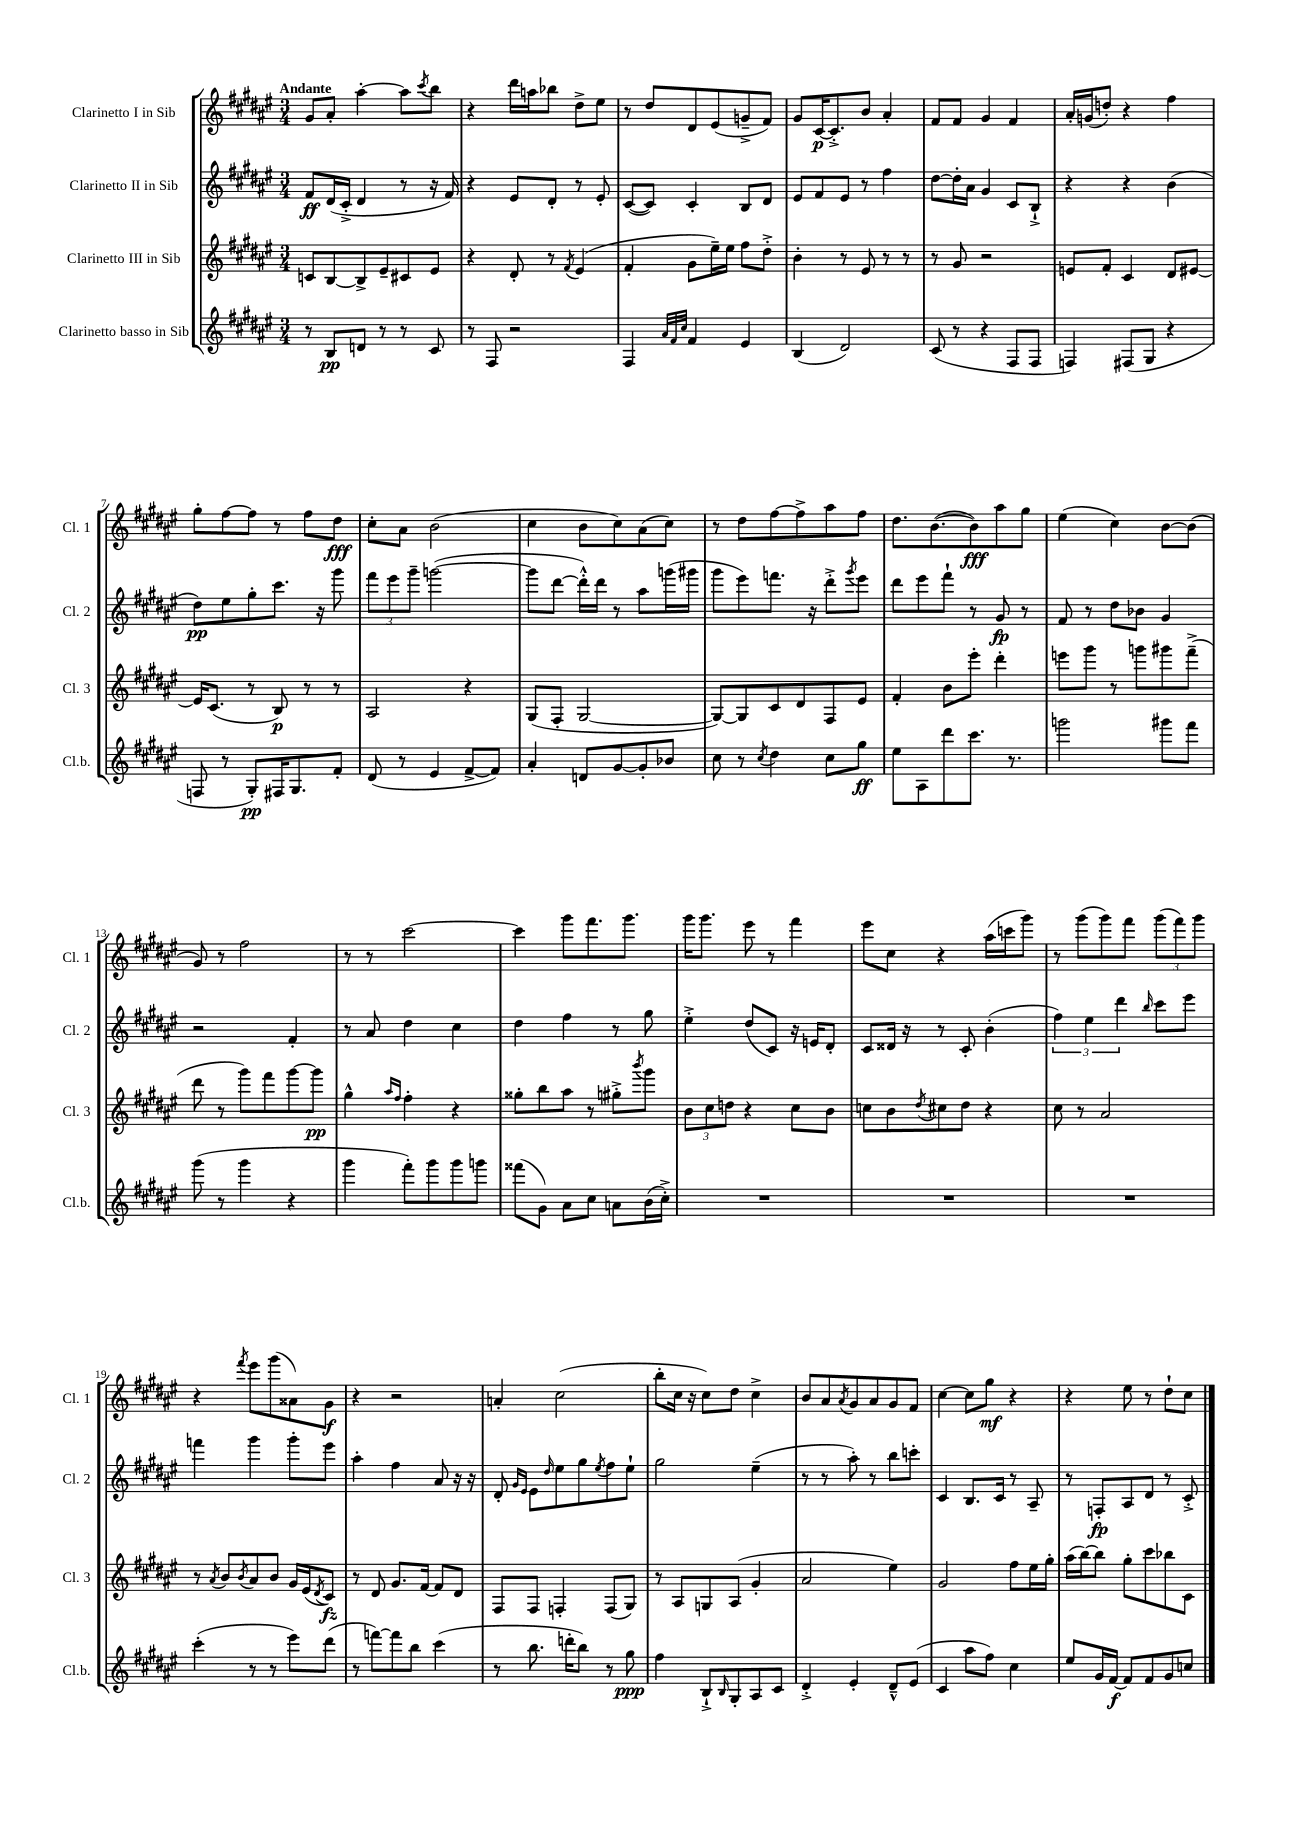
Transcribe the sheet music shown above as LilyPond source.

<<
\new StaffGroup <<
\new Staff = "s0" \with { instrumentName = "Clarinetto I in Sib" shortInstrumentName = "Cl. 1" } {
    \clef treble \key fis \major \numericTimeSignature \time 3/4 \tempo "Andante"
    gis'8 ais'8-. ais''4~-. ais''8 \acciaccatura { cis'''8 } b''8 |
    r4 dis'''16 a''16 bes''8 dis''8-> eis''8 |
    r8 dis''8 dis'8 eis'8( g'8---> fis'8) |
    gis'8 cis'16~\p cis'8.-.-> b'8 ais'4-. |
    fis'8 fis'8 gis'4 fis'4 |
    ais'16-. g'16( d''8-.) r4 fis''4 |
    gis''8-. fis''8~ fis''8 r8 fis''8 dis''8\fff |
    cis''8-. ais'8 b'2( |
    cis''4 b'8 cis''8) ais'8( cis''8) |
    r8 dis''8 fis''8~ fis''8-> ais''8 fis''8 |
    dis''8. b'8.~( b'8\fff) ais''8 gis''8 |
    eis''4( cis''4) b'8~ b'8( |
    gis'8) r8 fis''2 |
    r8 r8 cis'''2~ |
    cis'''4 gis'''8 fis'''8. gis'''8. |
    gis'''16 gis'''8. eis'''8 r8 fis'''4 |
    eis'''8 cis''8 r4 ais''16( c'''16 gis'''8) |
    r8 gis'''8( gis'''8) fis'''8 \tuplet 3/2 { gis'''8( fis'''8) gis'''8 } |
    r4 \acciaccatura { fis'''8 } eis'''8 gis'''8( aisis'8) gis'8\f |
    r4 r2 |
    a'4-. cis''2( |
    b''8-. cis''16 r16 cis''8) dis''8 cis''4-> |
    b'8 ais'8 \acciaccatura { ais'8 } gis'8 ais'8 gis'8 fis'8 |
    cis''4~ cis''8 gis''8\mf r4 |
    r4 eis''8 r8 dis''8-! cis''8 \bar "|." |
}
\new Staff = "s1" \with { instrumentName = "Clarinetto II in Sib" shortInstrumentName = "Cl. 2" } {
    \clef treble \key fis \major \numericTimeSignature \time 3/4
    fis'8\ff dis'16( cis'16-.-> dis'4 r8 r16 fis'16) |
    r4 eis'8 dis'8-. r8 eis'8-. |
    cis'8~( cis'8) cis'4-. b8 dis'8 |
    eis'8 fis'8 eis'8 r8 fis''4 |
    dis''8~ dis''16-. ais'16 gis'4 cis'8 b8-!-> |
    r4 r4 b'4( |
    dis''8\pp) eis''8 gis''8-. cis'''8. r16 gis'''8 |
    \tuplet 3/2 { fis'''8 eis'''8 gis'''8-- } g'''2~( |
    g'''8 dis'''8~ dis'''16-.-^) dis'''16 r8 ais''8 g'''16( gis'''16 |
    gis'''8 eis'''8) f'''8. r16 dis'''8-.-> \acciaccatura { gis'''8 } eis'''8 |
    dis'''8 eis'''8 fis'''8-! r8 gis'8\fp r8 |
    fis'8 r8 dis''8 bes'8 gis'4 |
    r2 fis'4-. |
    r8 ais'8 dis''4 cis''4 |
    dis''4 fis''4 r8 gis''8 |
    eis''4-.-> dis''8( cis'8) r16 e'16 dis'8-. |
    cis'8 disis'16 r16 r8 cis'8-. b'4-.( |
    \tuplet 3/2 { fis''4) eis''4 dis'''4 } \grace { b''16 } cis'''8 eis'''8 |
    f'''4 gis'''4 gis'''8-. eis'''8 |
    ais''4-. fis''4 ais'8 r16 r16 |
    dis'8-. \grace { gis'16 eis'16 } eis'8 \grace { dis''16 } eis''8 gis''8 \acciaccatura { eis''8 } fis''8 eis''8-! |
    gis''2 eis''4--( |
    r8 r8 ais''8-.) r8 b''8 c'''8-. |
    cis'4 b8. cis'16 r8 ais8-- |
    r8 f8-.\fp ais8 dis'8 r8 cis'8-.-> \bar "|." |
}
\new Staff = "s2" \with { instrumentName = "Clarinetto III in Sib" shortInstrumentName = "Cl. 3" } {
    \clef treble \key fis \major \numericTimeSignature \time 3/4
    c'8 b8~ b8-> eis'8-- cis'8 eis'8 |
    r4 dis'8-. r8 \acciaccatura { fis'8 } eis'4( |
    fis'4-. gis'8 eis''16--) eis''16 fis''8 dis''8-.-> |
    b'4-. r8 eis'8 r8 r8 |
    r8 gis'8 r2 |
    e'8 fis'8-. cis'4 dis'8 eis'8~ |
    eis'16 cis'8.( r8 b8\p) r8 r8 |
    ais2 r4 |
    gis8( fis8-. gis2~ |
    gis8~) gis8 cis'8 dis'8 fis8 eis'8 |
    fis'4-. b'8 eis'''8-. dis'''4-. |
    e'''8 gis'''8 r8 g'''8 gis'''8 fis'''8--->( |
    dis'''8 r8 gis'''8) fis'''8 gis'''8~ gis'''8\pp |
    gis''4-^ \grace { ais''16 fis''16 } fis''4-. r4 |
    gisis''8-. b''8 ais''8 r8 gis''8-.-> \acciaccatura { b'''8 } gis'''8 |
    \tuplet 3/2 { b'8 cis''8 d''8 } r4 cis''8 b'8 |
    c''8 b'8 \acciaccatura { dis''8 } cis''8 dis''8 r4 |
    cis''8 r8 ais'2 |
    r8 \acciaccatura { ais'8 } b'8 \acciaccatura { b'8 } ais'8 b'8 gis'16 eis'16( \acciaccatura { dis'8 } cis'8\fz) |
    r8 dis'8 gis'8. fis'16~ fis'8 dis'8 |
    fis8 fis8 f4-. f8( gis8) |
    r8 ais8 g8 ais8( gis'4-. |
    ais'2 eis''4) |
    gis'2 fis''8 eis''16 gis''16-. |
    ais''16( b''16~) b''8 gis''8-. cis'''8 bes''8 cis'8 \bar "|." |
}
\new Staff = "s3" \with { instrumentName = "Clarinetto basso in Sib" shortInstrumentName = "Cl.b." } {
    \clef treble \key fis \major \numericTimeSignature \time 3/4
    r8 b8\pp d'8 r8 r8 cis'8 |
    r8 fis8 r2 |
    fis4 \grace { ais'32 fis'32 cis''32 } fis'4 eis'4 |
    b4( dis'2) |
    cis'8( r8 r4 fis8 fis8 |
    f4) fis8( gis8 r4 |
    f8 r8 gis8-.\pp) fis16 gis8. fis'8-. |
    dis'8( r8 eis'4 fis'8~-> fis'8) |
    ais'4-. d'8 gis'8~ gis'8-. bes'8 |
    cis''8 r8 \acciaccatura { cis''8 } dis''4 cis''8 gis''8\ff |
    eis''8 ais8 dis'''8 cis'''8. r8. |
    g'''2 gis'''8 fis'''8 |
    gis'''8( r8 gis'''4 r4 |
    gis'''4 fis'''8-.) gis'''8 gis'''8 g'''8 |
    fisis'''8( gis'8) ais'8 cis''8 a'8 b'16( cis''16-.->) |
    R2. |
    R2. |
    R2. |
    cis'''4-.( r8 r8 eis'''8) dis'''8( |
    r8 f'''8~) f'''8 b''8 cis'''4( |
    r8 b''8. d'''16-. b''8) r8 gis''8\ppp |
    fis''4 b8-!-> \grace { b16 } gis8-. ais8 cis'8 |
    dis'4-.-> eis'4-. dis'8---^ eis'8( |
    cis'4 ais''8 fis''8) cis''4 |
    eis''8 gis'16 fis'16~\f fis'8 fis'8 gis'8 c''8 \bar "|." |
}
>>
>>
